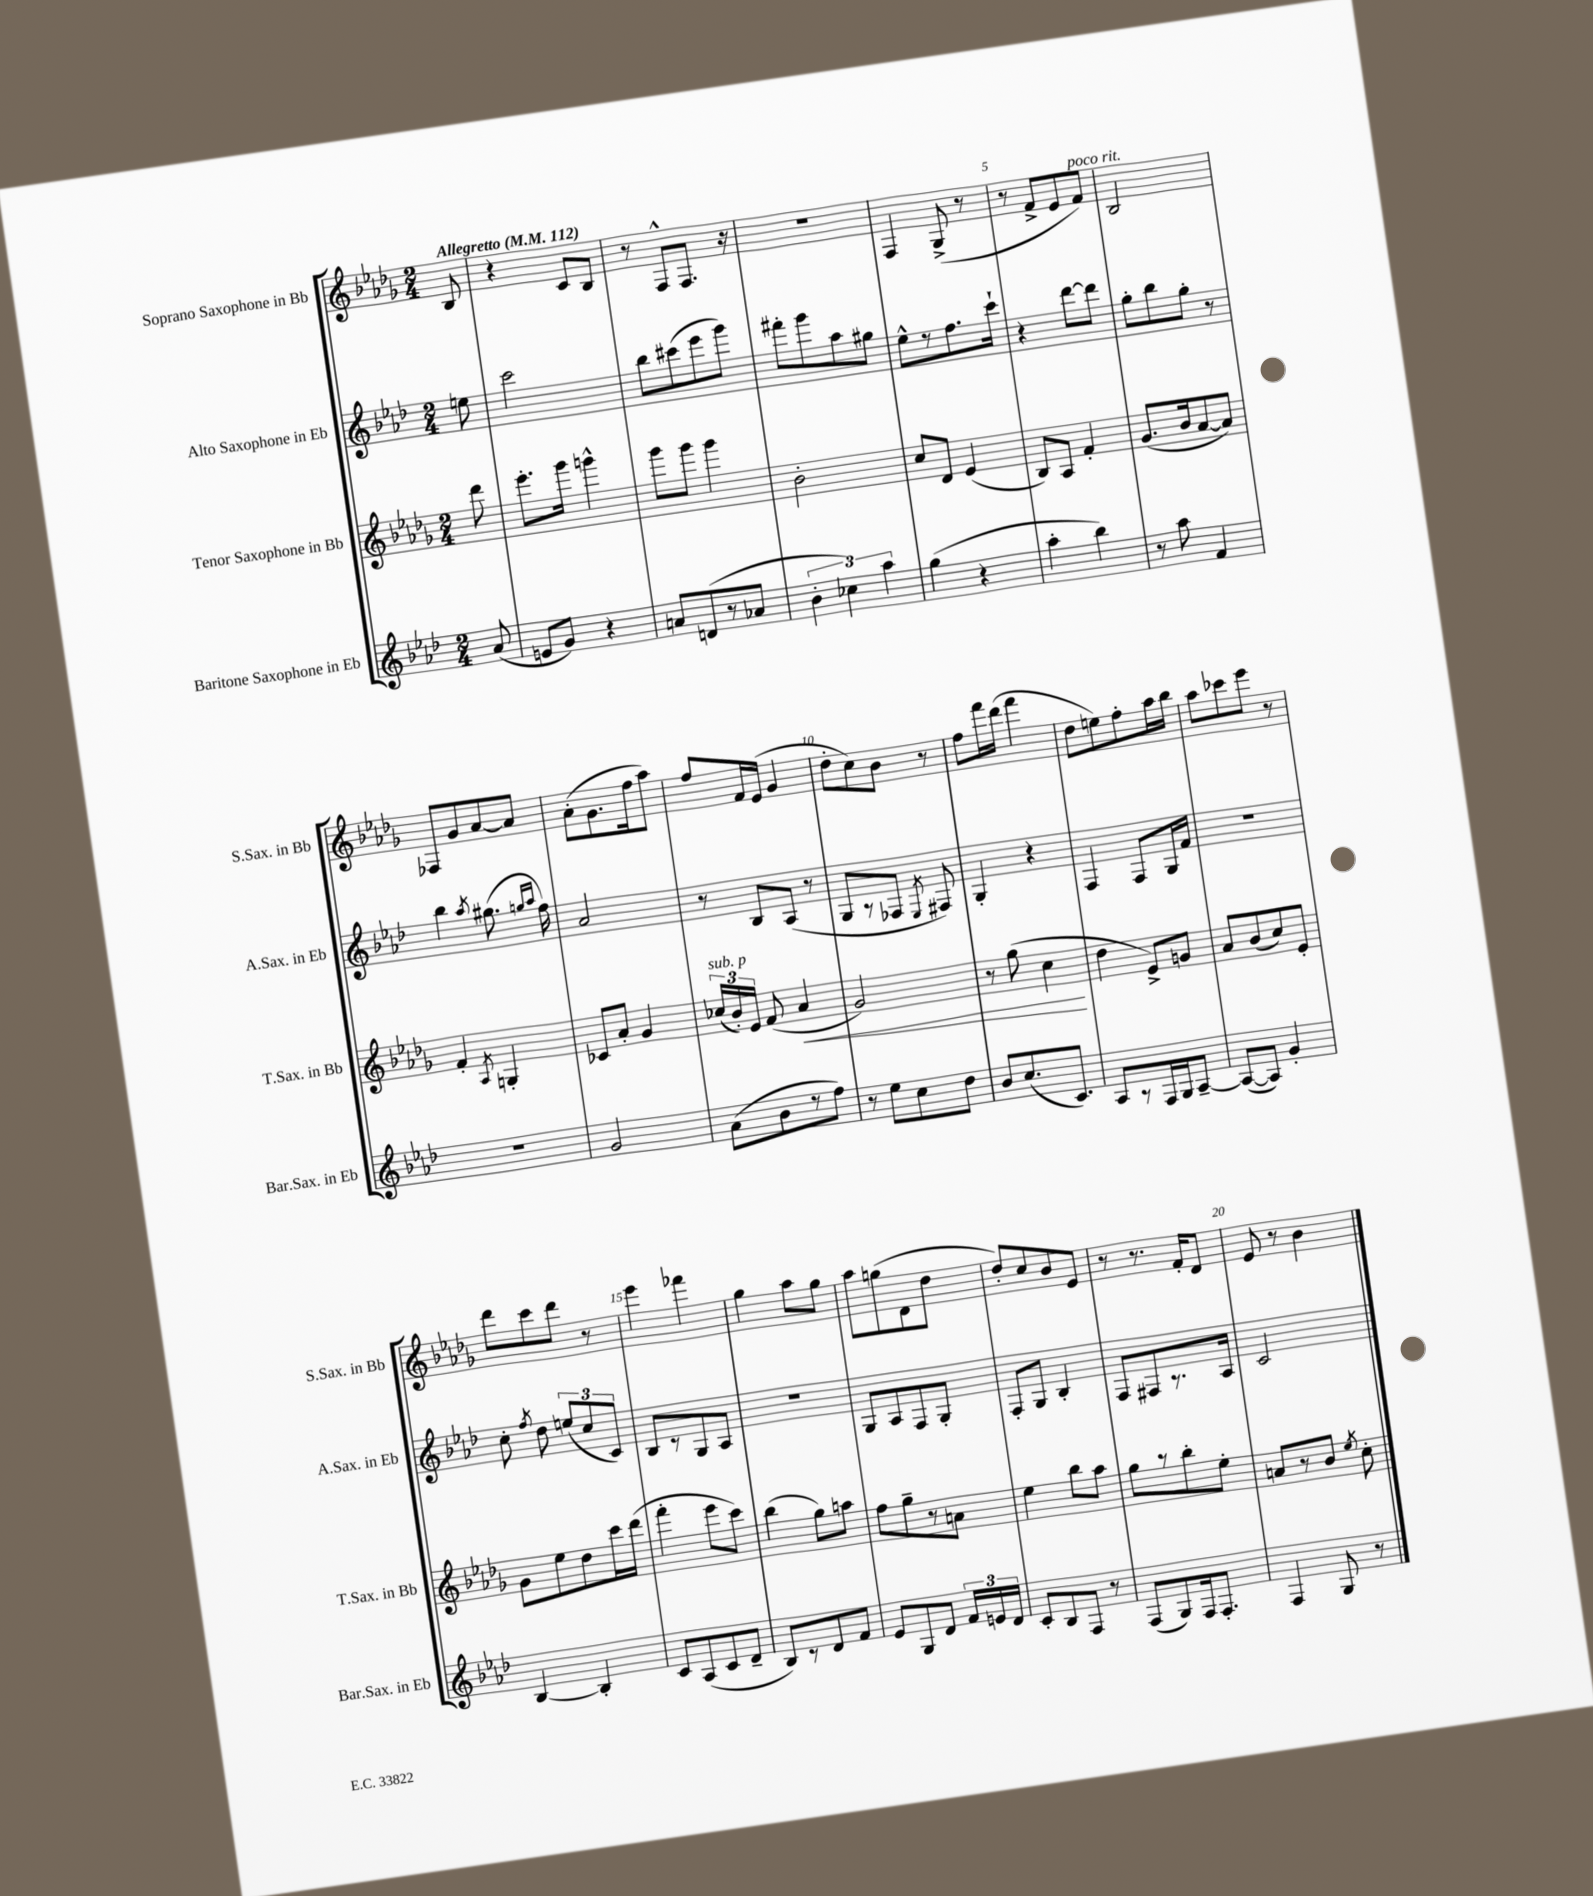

**kern	**kern	**kern	**kern
*staff4	*staff3	*staff2	*staff1
*clefG2	*clefG2	*clefG2	*clefG2
*k[b-e-a-d-]	*k[b-e-a-d-g-]	*k[b-e-a-d-]	*k[b-e-a-d-g-]
*M2/4	*M2/4	*M2/4	*M2/4
*MM112	*MM112	*MM112	*MM112
(8a-/	8ddd-\	8ee\	8B-/
=	=	=	=
8e/L	8.eee-'\L	2ccc\	4r
8g/J)	.	.	.
.	16ggg-\Jk	.	.
4r	4ggg^^\	.	8c/L
.	.	.	8B-/J
=	=	=	=
8a/L	8ggg-\L	8bb-\L	8r
(8d/	8ggg-\J	(8ccc#\	8F^^/L
8r	4ggg-\	8eee-\	8.F/J
8a-/J	.	8ggg\J)	.
.	.	.	16r
=	=	=	=
6b-'\	2b-'\	8fff#'\L	2r
.	.	8ggg\	.
6cc-\)	.	.	.
.	.	8aa-\	.
6aa-\	.	.	.
.	.	8gg#\J	.
=	=	=	=
(4gg\	8cc/L	8ee-^^\L	4F/
.	8d-/J	8r	.
4r	(4e-/	8.ff\	(8G-^/
.	.	.	8r
.	.	16ccc`\Jk	.
=	=	=	=
4aa-'\	8B-/L)	4r	8r
.	8A-/J	.	8f^/L
4bb-\)	4f'/	[8ddd-\L	8e-/
.	.	8ddd-\]J	8f/J)
=	=	=	=
8r	(8.g-/L	8gg'\L	2B-/
8aa-\	.	8bb-\	.
.	16b-/k	.	.
4f/	[8a-/	8gg'\J	.
.	8a-/]J)	8r	.
=	=	=	=
2r	4f'/	4bb-\	8F-/L
.	.	.	8g-/
.	8qA-/	8qaa-/	.
.	4G'/	(8.gg#\	[8a-/
.	.	.	8a-/]J
.	.	16qqgg/LL	.
.	.	16qqaa-/JJ	.
.	.	16ff\)	.
=	=	=	=
2g/	8c-/L	2a-/	(8a-'\L
.	8a-'/J	.	8.g-\
.	4g-/	.	.
.	.	.	16ff\k
.	.	.	8aa-\J)
=	=	=	=
(8a-\L	(24cc-/LL	8r	8ff/L
.	24b-'/)	.	.
.	24e-/JJ	.	.
8b-\	(8f/	8B-/L	16f/L
.	.	.	(16e-/JJ
8r	4a-/	(8A-/J	4g-/
8ff\J)	.	8r	.
=	=	=	=
8r	2g-/)	8G/L	8dd-'\L
8ee-\L	.	8r	8cc\)
8cc\	.	8F-/J	8b-\J
.	.	8qE-/	.
8dd-\J	.	8F#/)	8r
=	=	=	=
8b-/L	8r	4G'/	8ff\L
(8.cc/	(8gg-\	.	16fff\L
.	.	.	(16ddd-\JJ
.	4cc\	4r	4fff\
8.c/J)	.	.	.
=	=	=	=
8A-/L	4dd-\	4F/	8dd-\L
8r	.	.	8ee\)
16F/L	8e-^/L)	8F/L	8ff'\
16G/J	.	.	.
[8A-~/J	8g/J	16G/L	16aa-\L
.	.	16f/JJ	16bb-\JJ
=	=	=	=
(8A-/_L	8a-/L	2r	8aa-\L
8A-/]J)	(8b-/	.	8ccc-\
4g'/	8cc/)	.	8eee-\J
.	8e-'/J	.	8r
=	=	=	=
[4B-/	8g-\L	8cc'\	8ddd-\L
.	.	8qff/	.
.	8ee-\	8dd-\	8ccc\
4B-'/]	8dd-\	(12ee/L	8ddd-\J
.	.	12cc/	.
.	16ccc\L	.	8r
.	.	12c/J)	.
.	(16ddd-\JJ	.	.
=	=	=	=
8c/L	4fff'\	8B-/L	4eee-\
(8A-/	.	8r	.
8c/	8eee-\L	8G/	4fff-\
8d-~/J	8ccc\J)	8A-/J	.
=	=	=	=
8B-/L)	(4bb-\	2r	4gg-\
8r	.	.	.
8d-/	8gg-\L)	.	8aa-\L
8f/J	8aa\J	.	8gg-\J
=	=	=	=
8e-/L	8ff\L	8G/L	8aa-\L
8G/	8gg-~\	8A-/	(8gg\
8d-/J	8r	8F/	8d-\
24f/LL	8a\J	8G'/J	8dd-\J
24e/	.	.	.
24d-/JJ	.	.	.
=	=	=	=
8c'/L	4ee-\	8F'/L	8dd-'/L)
8B-/	.	8G/J	8cc/
8F/J	8bb-\L	4B-'/	8b-/
8r	8aa-\J	.	8e-/J
=	=	=	=
(8F/L	8gg-\L	8F/L	8r
8G/)	8r	8F#/	8.r
16F/k	8bb-'\	8.r	.
8.F'/J	.	.	16f'/LK
.	8ee-'\J	.	8d-/J
.	.	16A-/Jk	.
=	=	=	=
4F/	8a/L	2c/	8e-/
.	8r	.	8r
8G/	8b-/J	.	4b-\
.	8qee-/	.	.
8r	8cc'\	.	.
==	==	==	==
*-	*-	*-	*-
